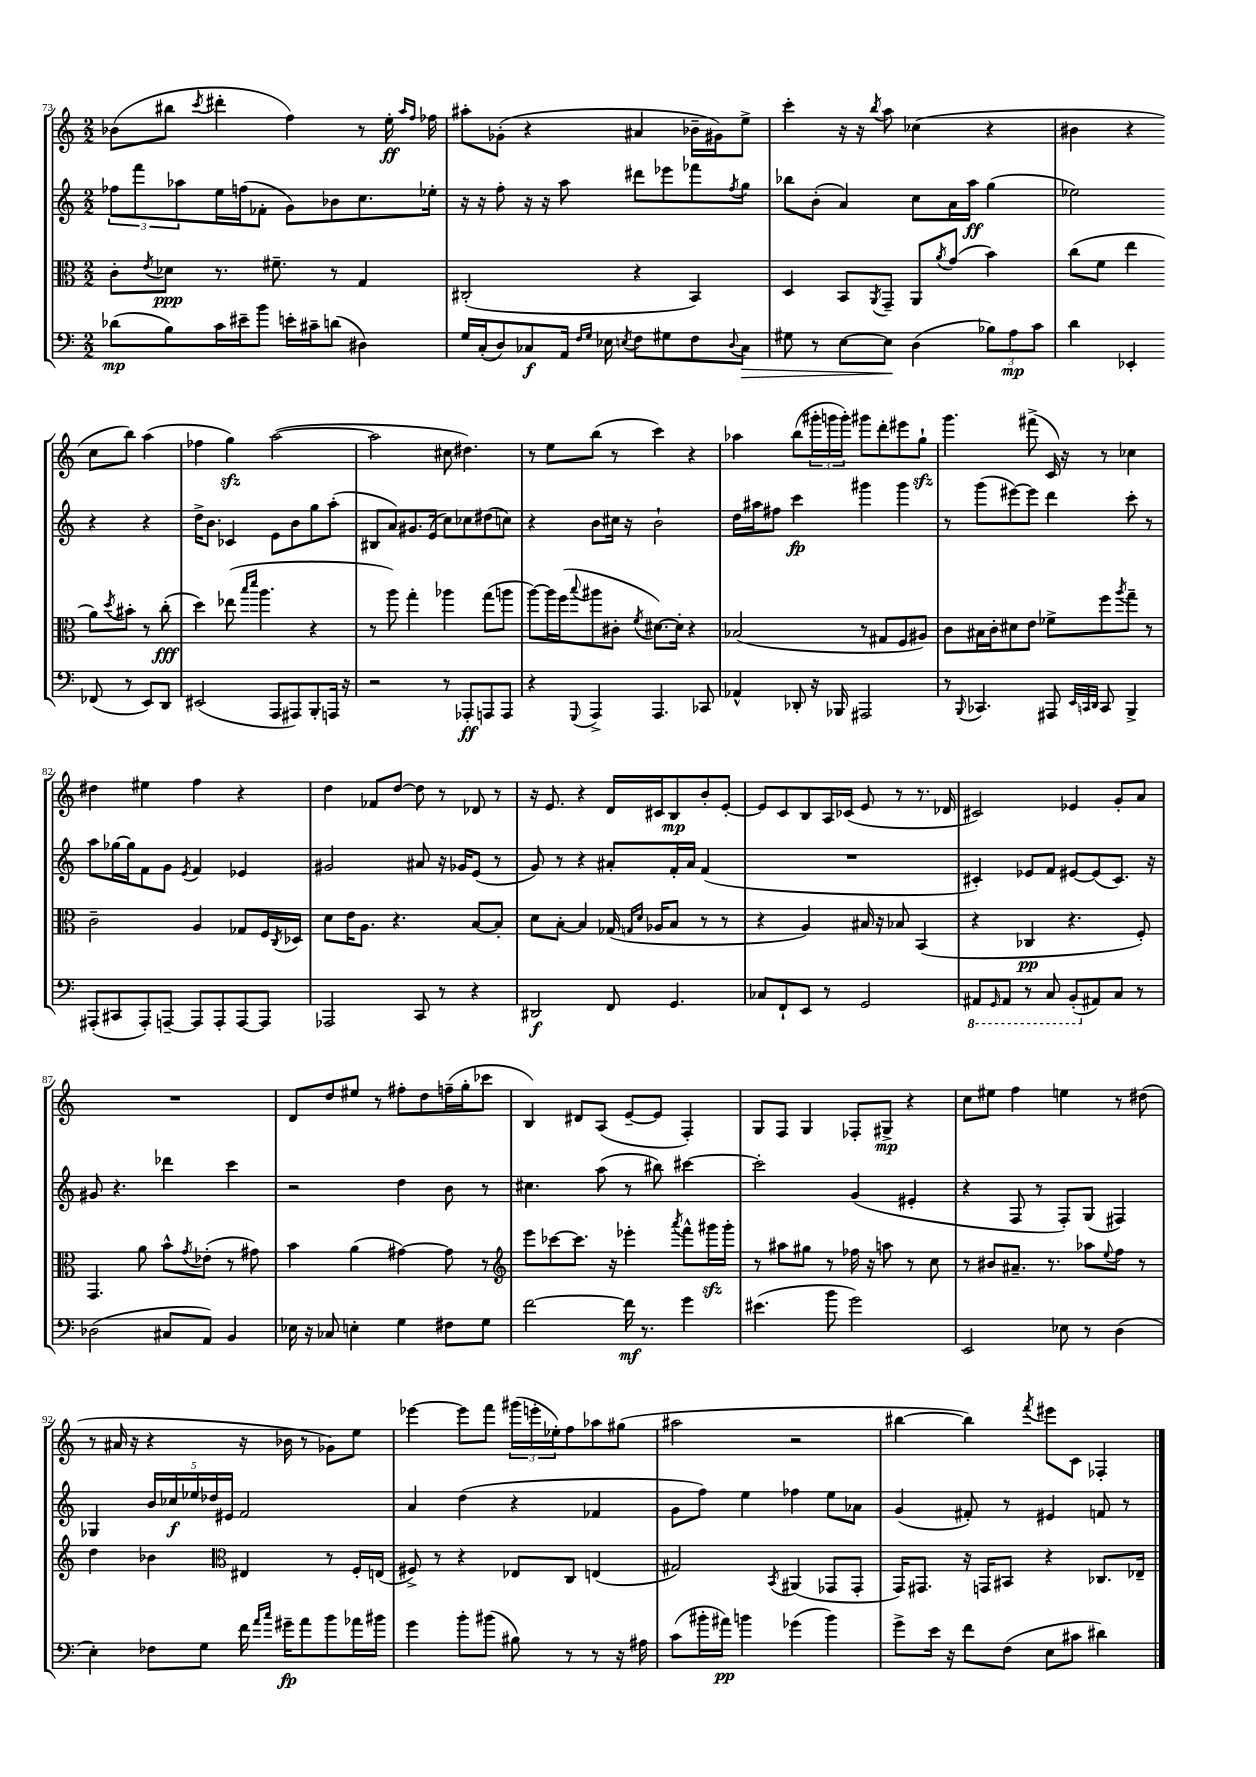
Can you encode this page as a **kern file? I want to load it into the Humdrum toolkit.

**kern	**kern	**kern	**kern
*staff4	*staff3	*staff2	*staff1
*clefF4	*clefC3	*clefG2	*clefG2
*k[]	*k[]	*k[]	*k[]
*M2/2	*M2/2	*M2/2	*M2/2
(8d-	8c'	12ff-	(8b-
.	.	12fff	.
.	8qe	.	.
8B)	8d-	.	8bb#
.	.	12aa-	.
.	.	.	8qccc
16c	8.r	16ee	4ddd#'
16e#~	.	(16ff	.
8b	.	8f-'	.
.	8.f#~	.	.
16e'	.	8g)	4ff)
16c#~	.	.	.
(8d	8r	8b-	.
4D#)	4G	8.cc	8r
.	.	.	16ee'
.	.	.	16qqaa
.	.	.	16qqff
.	.	16ee-'	16ff-
=	=	=	=
16G	(2C#'	16r	8aa#'
(16C'	.	16r	.
8D)	.	8ff'	(8g-'
8C-	.	16r	4r
.	.	16r	.
16AA	.	8aa	.
16qqF	.	.	.
16qqG	.	.	.
16E-	.	.	.
8qE	.	.	.
8F	4r	8ddd#	4a#
8G#	.	8eee-	.
8F	4BB)	8fff-	16b-~
.	.	.	16g#)
8qqD	.	8qff	.
8C-	.	8gg	8ee^
=	=	=	=
8G#	4D	8bb-	4ccc'
8r	.	(8b'	.
[8E	8BB	4a)	16r
.	.	.	16r
.	8qAA	.	8qbb
8E]	8GG~	.	8aa
(4D	8AA	8cc	(4cc-
.	8qa	.	.
.	(8g	16a	.
.	.	16aa	.
12B-)	4b)	(4gg	4r
12A	.	.	.
12c	.	.	.
=	=	=	=
4d	(8cc	2ee-)	4b#
.	8f	.	.
4EE-'	4ee	.	4r
(8FF-	8a)	4r	8cc
.	8qdd	.	.
8r	8b#'	.	8bb)
8EE-)	8r	4r	(4aa
8DD	(8cc'	.	.
=	=	=	=
(2EE#	4dd)	16dd^	4ff-
.	.	8.b	.
.	(8ee-	4c-	4gg)
.	16qqbb	.	.
.	16qqddd	.	.
.	4.aa	.	.
8AAA	.	8e	([2aa
8AAA#)	.	8b	.
8BBB'	4r	8gg	.
16AAA	.	(8aa'	.
16r	.	.	.
=	=	=	=
2r	8r	8B#	2aa]
.	8aa)	8a)	.
.	4gg'	8.g#	.
.	.	(16e	.
8r	4aa-	8cc)	8cc#
8AAA-'	.	8cc-	4.dd#)
8AAA	(8gg	(8dd#	.
8AAA	8aa	8cc)	.
=	=	=	=
4r	[8aa)	4r	8r
.	16aa]	.	8ee
.	(16ff	.	.
8qqGGG	8qqbb	.	.
4AAA^	8aa#	8b	(8bb
.	8c#'	16cc#	8r
.	.	16r	.
.	8qf	.	.
4.AAA	[8.d#)	2b`	4ccc)
.	16d#']	.	.
.	4r	.	4r
8CC-	.	.	.
=	=	=	=
4AA-^^	(2B-	16dd	4aa-
.	.	16aa#	.
.	.	8ff#	.
8DD-'	.	4ccc	(8bb
16r	.	.	24ggg#'
.	.	.	24ggg
16BBB-	.	.	.
.	.	.	24ggg')
2AAA#	8r	4ggg#	8ggg#
.	8G#	.	8ddd'
.	8F	4ggg#	8eee#
.	8A#)	.	8gg`
=	=	=	=
8r	8c	8r	4.ggg
8qqBBB	.	.	.
4.CC-	16B#	(8ggg	.
.	16c'	.	.
.	8d#	[8eee#)	.
.	8e	8eee#]	(8fff#^
8AAA#	8f-^	4ddd	16c)
.	.	.	16r
32qqEE	.	.	.
32qqCC	.	.	.
32qqDD	.	.	.
8CC	8ff	.	8r
.	8qaa	.	.
4BBB^	8gg~	8ccc'	4cc-
.	8r	8r	.
=	=	=	=
(8AAA#'	2c~	8aa	4dd#
8CC#	.	[16gg-	.
.	.	16gg-]	.
8AAA#')	.	8f	4ee#
[8AAA~	.	8g	.
.	.	8qe	.
8AAA]	4A	4f	4ff
8AAA'	.	.	.
[8AAA	8G-	4e-	4r
8AAA]	16F	.	.
.	8qC	.	.
.	16D-	.	.
=	=	=	=
2AAA-	8d	2g#	4dd
.	16e	.	.
.	8.A	.	.
.	.	.	8f-
.	4.r	.	[8dd
8CC	.	8a#	8dd]
8r	.	16r	8r
.	.	16g-	.
4r	[8B	(8e	8d-
.	8B']	8r	8r
=	=	=	=
2DD#	8d	8g)	16r
.	.	.	8.e
.	[8B'	8r	.
.	4B]	4r	4r
8FF	(16G-	8a#'	16d
.	16qqG	.	.
.	16qqd	.	.
.	16A-	.	16c#
4.GG	8B	16f'	8B
.	.	16a#	.
.	8r	(4f	8b'
.	8r	.	[8e'
=	=	=	=
8C-	4r	1r	8e]
8FF`	.	.	8c
8EE	4A)	.	8B
8r	.	.	16A
.	.	.	(16c-
2GG	16B#	.	8e
.	16r	.	.
.	8B-	.	8r
.	(4BB	.	8.r
.	.	.	16d-
=	=	=	=
8AAA#	4r	4c#')	2c#)
16qqGGG	.	.	.
8AAA#	.	.	.
8r	4C-	8e-	.
8CC	.	8f	.
(8BBB'	4.r	[8e#	4e-
8AA#)	.	(8e#]	.
8C	.	8.c#)	8g'
8r	8F')	.	8a
.	.	16r	.
=	=	=	=
(2D-	4.GG	8g#	1r
.	.	4.r	.
.	8a	.	.
8C#	8b^^	4ddd-	.
.	8qg	.	.
8AA)	(8e-'	.	.
4BB	8r	4ccc	.
.	8g#)	.	.
=	=	=	=
16E-	4b	2r	8d
16r	.	.	.
8C-	.	.	8dd
4E'	(4a	.	8ee#
.	.	.	8r
4G	[4g#)	4dd	8ff#'
.	.	.	8dd
8F#	8g#]	8b	(16ff~
.	.	.	16gg'
8G	8r	8r	8ccc-
=	=	=	=
*	*clefG2	*	*
[2f	8eee	4.cc#	4B)
.	[8ccc-	.	.
.	8.ccc-]	.	8d#
.	.	(8aa	(8A
.	16r	.	.
16f]	4eee-'	8r	[8e~
8.r	.	.	.
.	.	8bb#)	8e]
.	8qaaa	.	.
4g	8fff^^	[4ccc#	4F')
.	16ggg#	.	.
.	16ggg#'	.	.
=	=	=	=
(4.e#	8r	2ccc#']	8G
.	8aa#	.	8F
.	8gg#	.	4G
8b	8r	.	.
2g)	16ff-	(4g	8F-'
.	16r	.	.
.	8aa	.	8G#^
.	8r	4e#'	4r
.	8cc	.	.
=	=	=	=
2EE	8r	4r	8cc
.	8b#	.	8ee#
.	8.a#~	8F	4ff
.	.	8r	.
.	8.r	.	.
8E-	.	8F')	4ee
8r	8aa-	(8G	.
.	8qqee	.	.
(4D	8ff	4F#)	8r
.	8r	.	(8dd#
=	=	=	=
4E')	4dd	4G-	8r
.	.	.	16a#
.	.	.	16r
8F-	4b-	20b	4r
.	.	20cc-	.
.	.	20ee-	.
8G	.	.	.
.	.	20dd-	.
.	.	20e#	.
*	*clefC3	*	*
16f	4E#	2f	16r
16qqa	.	.	.
16qqcc	.	.	.
16g#~	.	.	16b-
8a	.	.	8r
8b	8r	.	8g-)
16a-	16F'	.	8ee
16b#	(16E	.	.
=	=	=	=
4g	8F#^)	4a	[4eee-
.	8r	.	.
8b'	4r	(4dd	8eee-]
(8b#	.	.	8fff
8B#)	8E-	4r	(24ggg#
.	.	.	24eee'
.	.	.	24ee-')
8r	8C	.	8ff
8r	(4E	4f-	8aa-
16r	.	.	(8gg#
16A#	.	.	.
=	=	=	=
(8c	2G#)	8g	2aa#
16b#'	.	8ff)	.
16a#)	.	.	.
4b	.	4ee	.
.	8qBB	.	.
(4g-	(4AA#	4ff-	2r
4b)	8GG-	8ee	.
.	8GG-'	8a-	.
=	=	=	=
8g^	16GG)	(4g	[4bb#
.	8.GG#	.	.
16e	.	.	.
16r	.	.	.
8f	16r	8f#')	4bb#])
.	16GG	.	.
(8F	8BB#	8r	.
.	.	.	8qfff
8E	4r	4e#	8eee#
8c#	.	.	8c
4d#)	8.C-	8f	4F-'
.	.	8r	.
.	16E-~	.	.
==	==	==	==
*-	*-	*-	*-
